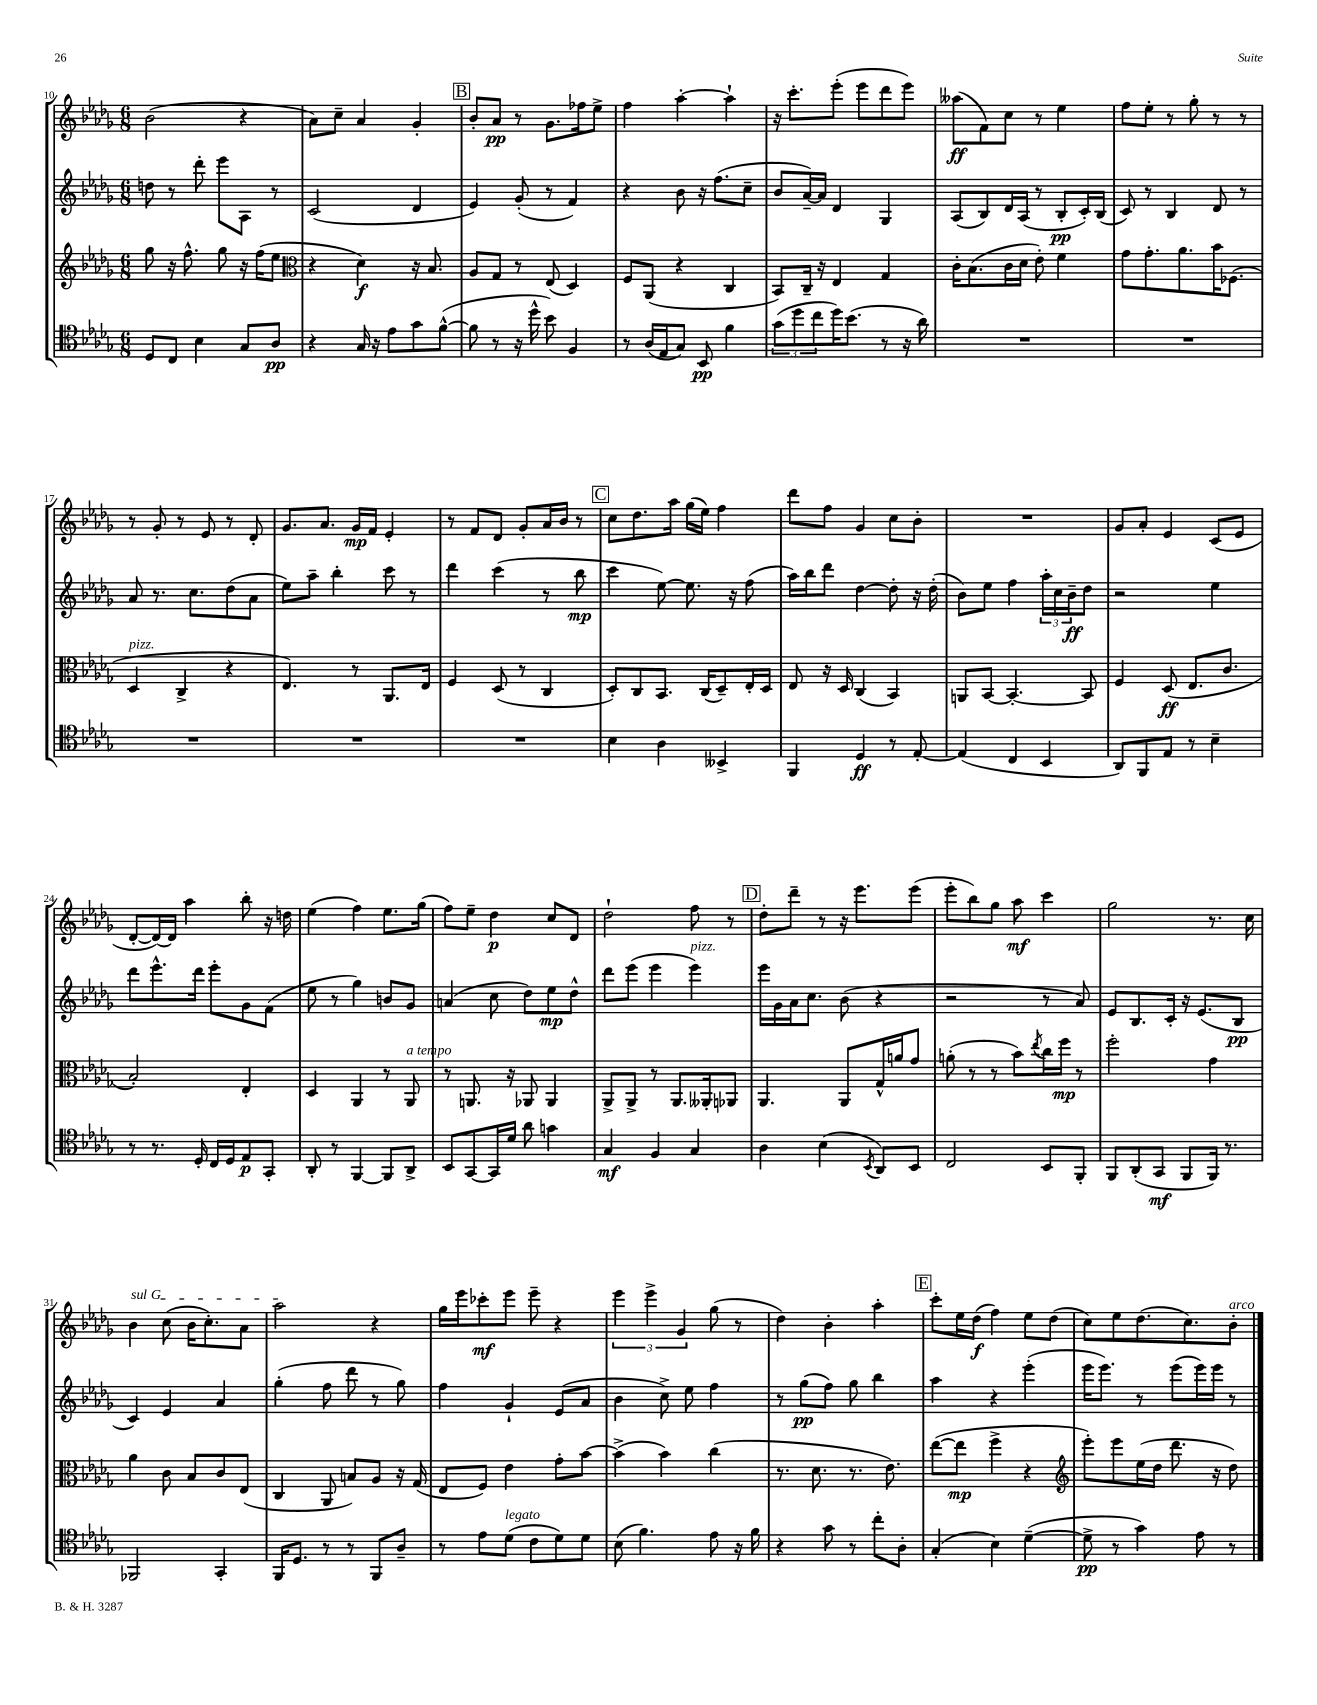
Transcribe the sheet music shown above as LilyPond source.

<<
\new StaffGroup <<
\new Staff = "s0" {
    \clef treble \key des \major \numericTimeSignature \time 6/8
    bes'2( r4 |
    aes'8) c''8-- aes'4 ges'4-. |
    \mark \markup { \box "B" } bes'8-. aes'8\pp r8 ges'8. fes''16 ees''8-> |
    f''4 aes''4~-. aes''4-! |
    r16 c'''8.-. ees'''8-.( ees'''8 des'''8 ees'''8) |
    aeses''8\ff( f'8) c''8 r8 ees''4 |
    f''8 ees''8-. r8 ges''8-. r8 r8 |
    r8 ges'8-. r8 ees'8 r8 des'8-. |
    ges'8. aes'8. ges'16\mp f'16 ees'4-. |
    r8 f'8 des'8 ges'8-. aes'16 bes'16 r8 |
    \mark \markup { \box "C" } c''8 des''8. aes''16 ges''16( ees''16) f''4 |
    des'''8 f''8 ges'4 c''8 bes'8-. |
    R2. |
    ges'8 aes'8-. ees'4 c'8( ees'8 |
    des'8~-. des'16~) des'16 aes''4 bes''8-. r16 d''16 |
    ees''4( f''4) ees''8. ges''16( |
    f''8) ees''8-- des''4\p c''8 des'8 |
    des''2-! f''8 r8 |
    \mark \markup { \box "D" } des''8-. des'''8-- r8 r16 ees'''8. ees'''8( |
    ees'''8-. bes''8) ges''8 aes''8\mf c'''4 |
    ges''2 r8. c''16 |
    \once \override TextSpanner.bound-details.left.text = \markup { \italic "sul G" } bes'4\startTextSpan c''8( bes'16 c''8.-.) aes'8 |
    aes''2\stopTextSpan r4 |
    ges''16 ees'''16 ces'''8-.\mf ees'''8 ees'''8-- r4 |
    \tuplet 3/2 { ees'''4 ees'''4-> ges'4 } ges''8( r8 |
    des''4) bes'4-. aes''4-. |
    \mark \markup { \box "E" } c'''8-. ees''16 des''16\f( f''4) ees''8 des''8( |
    c''8) ees''8 des''8.( c''8.) bes'8-.^\markup { \italic "arco" } \bar "|." |
}
\new Staff = "s1" {
    \clef treble \key des \major \numericTimeSignature \time 6/8
    d''8 r8 des'''8-. ees'''8 aes8 r8 |
    c'2( des'4 |
    \mark \markup { \box "B" } ees'4) ges'8-.( r8 f'4) |
    r4 bes'8 r16 f''8.( c''8-- |
    bes'8 aes'16~--) aes'16 des'4 ges4 |
    aes8( bes8) des'16 aes16( r8 bes8-.\pp c'16-.) bes16( |
    c'8) r8 bes4 des'8 r8 |
    aes'8 r8. c''8. des''8( aes'8 |
    ees''8) aes''8-- bes''4-. c'''8 r8 |
    des'''4 c'''4( r8 bes''8\mp |
    \mark \markup { \box "C" } c'''4 ees''8~) ees''8. r16 f''8( |
    aes''16) bes''16 des'''8 des''4~ des''8-. r16 des''16-.( |
    bes'8) ees''8 f''4 \tuplet 3/2 { aes''16-. c''16 bes'16--\ff } des''8 |
    r2 ees''4 |
    des'''8 ees'''8.-^ des'''16 ees'''8-. ges'8 f'8( |
    ees''8 r8 ges''4) b'8 ges'8 |
    a'4( c''8 des''8) ees''8\mp des''8-^ |
    des'''8 ees'''8( ees'''4 ees'''4^\markup { \italic "pizz." }) |
    \mark \markup { \box "D" } ees'''16 ges'16 aes'16 c''8. bes'8( r4 |
    r2 r8 aes'8) |
    ees'8 bes8. c'16-. r16 ees'8.( bes8\pp |
    c'4) ees'4 aes'4 |
    ges''4-.( f''8 des'''8 r8 ges''8) |
    f''4 ges'4-! ees'8( aes'8 |
    bes'4 c''8->) ees''8 f''4 |
    r8 ges''8\pp( f''8) ges''8 bes''4 |
    \mark \markup { \box "E" } aes''4 r4 ees'''4-.( |
    ees'''16 ees'''8.) r8 ees'''8( ees'''16) ees'''16 r8 \bar "|." |
}
\new Staff = "s2" {
    \clef treble \key des \major \numericTimeSignature \time 6/8
    ges''8 r16 f''8.-^ ges''8 r16 f''16( ees''8 |
    \clef alto r4 des'4\f) r16 bes8. |
    \mark \markup { \box "B" } aes8 ges8 r8 ees8( des4) |
    f8 aes,8( r4 c4 |
    bes,8) c16-- r16 ees4 ges4 |
    c'16-. bes8.( c'16 des'16 ees'8-.) f'4 |
    ges'8 ges'8.-. aes'8. bes'16 fes8.( |
    des4^\markup { \italic "pizz." } c4-> r4 |
    ees4.) r8 aes,8. ees16 |
    f4 des8( r8 c4 |
    \mark \markup { \box "C" } des8-.) c8 bes,8. c16( des8--) ees16-. des16 |
    ees8 r16 des16 c4( bes,4) |
    a,8 bes,8~ bes,4.~-. bes,8 |
    f4 des8\ff( ees8. c'8. |
    bes2-.) ees4-. |
    des4 aes,4 r8 aes,8^\markup { \italic "a tempo" } |
    r8 a,8. r16 aes,8 aes,4 |
    aes,8-> aes,8-> r8 aes,8. aeses,16-. aes,8 |
    \mark \markup { \box "D" } aes,4. aes,8 ges16-^ a'16 ges'8 |
    a'8-.( r8 r8 bes'8) \acciaccatura { ees''8 } c''16 f''16\mp r8 |
    f''2-. ges'4 |
    aes'4 c'8 bes8 c'8 ees8( |
    c4 aes,8 b8) aes8 r16 ges16( |
    ees8 f8) ees'4 ges'8-. bes'8~ |
    bes'4->( bes'4) c''4( |
    r8. des'8. r8. ees'8.) |
    \mark \markup { \box "E" } ees''8~( ees''8\mp f''4-> r4 |
    \clef treble ees'''8-.) ees'''8 ees''16( des''16 des'''8. r16 des''8) \bar "|." |
}
\new Staff = "s3" {
    \clef tenor \key des \major \numericTimeSignature \time 6/8
    des8 c8 bes4 ges8 aes8\pp |
    r4 ges16 r16 ees'8 ges'8 f'8~-^( |
    \mark \markup { \box "B" } f'8 r8 r16 des''16-^ bes'8) f4 |
    r8 aes16( ees16 ges8) bes,8\pp f'4 |
    \tuplet 3/2 { ges'8( des''8 c''8 } des''16) bes'8.( r8 r16 aes'16) |
    R2. |
    R2. |
    R2. |
    R2. |
    R2. |
    \mark \markup { \box "C" } bes4 aes4 beses,4-> |
    f,4 des4\ff r8 ees8~-. |
    ees4( c4 bes,4 |
    aes,8) f,8 ees8 r8 bes4-- |
    r8 r8. des16-. c16 des16 ees8\p ges,8-. |
    aes,8-. r8 f,4~ f,8 aes,8-> |
    bes,8 ges,8~ ges,16 des'16 aes'8 g'4 |
    ges4\mf f4 ges4 |
    \mark \markup { \box "D" } aes4 bes4( \acciaccatura { bes,8 } aes,8) bes,8 |
    c2 bes,8 f,8-. |
    f,8 aes,8-.( ges,8\mf f,8 f,16) r8. |
    fes,2 ges,4-. |
    f,16 des8. r8 r8 f,8 aes8-- |
    r8 ees'8 des'8^\markup { \italic "legato" }( c'8 des'8) des'8 |
    bes8( f'4.) ees'8 r16 f'16 |
    r4 ges'8 r8 c''8-. aes8-. |
    \mark \markup { \box "E" } ges4-.( bes4) des'4~--( |
    des'8->\pp r8 ges'4) ees'8 r8 \bar "|." |
}
>>
>>
\layout { \context { \Score currentBarNumber = #10 } }
